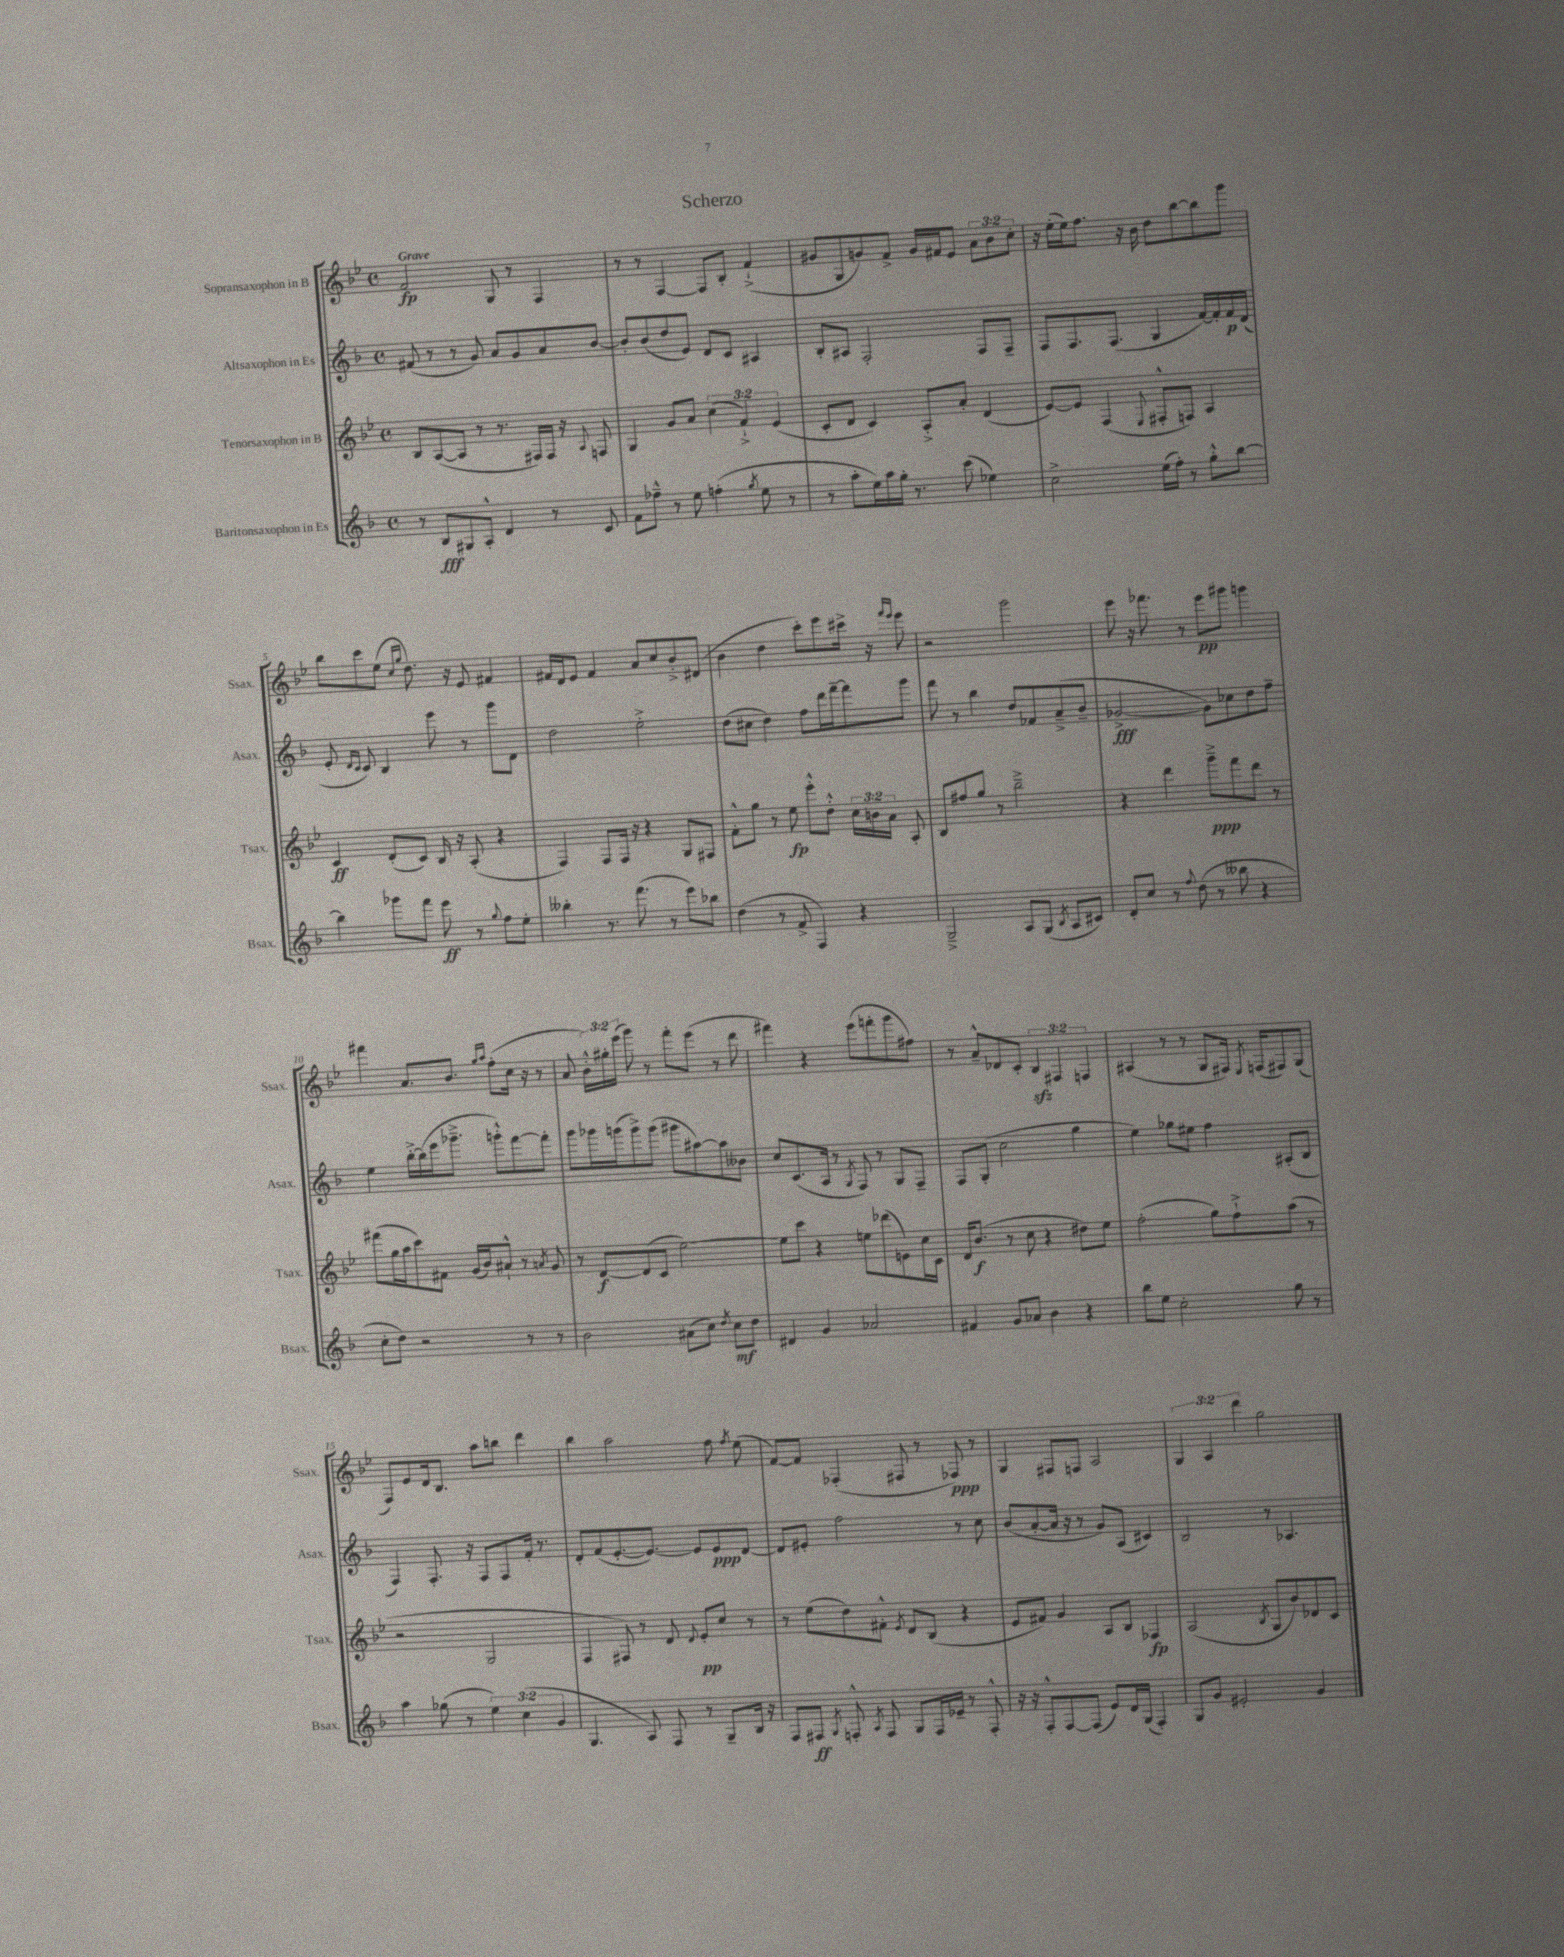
\header { title = "Scherzo" }
<<
\new StaffGroup <<
\new Staff = "s0" \with { instrumentName = "Sopransaxophon in B" shortInstrumentName = "Ssax." } {
    \clef treble \key bes \major \defaultTimeSignature \time 4/4 \override Staff.TupletNumber.text = #tuplet-number::calc-fraction-text \tempo "Grave"
    \autoBeamOff f'2\fp g8 r8 f4 |
    r8 r8 f4~ f8[ bes8]-. f'4-!->( |
    gis'8[ g8 g'8) f'8]-> g'16[ fis'16 ees'8] \tuplet 3/2 { a'8[ bes'8 c''8]-. } |
    r16 ees''16[-.( ees''16) f''8.] r16 bes'16 d''8[ bes''8~ bes''8 g'''8] |
    bes''8[ c'''8 ees''8]( \grace { c''16[ g''16] } d''8.) r16 ees'8 fis'4 |
    fis'16[ d'16 ees'8] fis'4 a'8[ c''8 bes'8-.-> dis'8]( |
    bes'4 d''4 c'''8[-.) ees'''8 cis'''16]-> r16 \grace { f'''16[ ees'''16] } ees'''8 |
    r2 g'''2 |
    ees'''8 r16 fes'''8. r8 ees'''8[\pp gis'''8] g'''4 |
    fis'''4 a'8.[ bes'8.] \grace { g''16[ a''16] } f''8[-.( c''16] r16 r8 |
    a'8 \tuplet 3/2 { bes'16[-.-^) gis''16-. ees'''16]( } g'''8) r8 f'''8[-. ees'''8]( r8 d'''8 |
    fis'''4) r4 ees'''8[( f'''8-. g'''8 fis''8]) |
    r8 a'8[---^ des'8 c'8]-. \tuplet 3/2 { bes4\sfz fis4 f4 } |
    ais4( r8 r8 g8[ fis16]) \acciaccatura { ees8 } f16[( fis8) g8]( |
    f8[) ees'8 d'16 bes8.] a''8[ b''8] d'''4 |
    bes''4 a''2 f''8 \acciaccatura { f''8 } ees''8( |
    f'8[~) f'8] fes4-.( fis8 r8 fes8\ppp) r8 |
    g4 fis8[ f8] a2 |
    \tuplet 3/2 { g4 a4 d'''4 } g''2 \bar "|." |
}
\new Staff = "s1" \with { instrumentName = "Altsaxophon in Es" shortInstrumentName = "Asax." } {
    \clef treble \key f \major \defaultTimeSignature \time 4/4
    \autoBeamOff fis'8( r8 r8 g'8) a'8[ g'8 a'8 bes'8]~ |
    bes'8[-. bes'8( d''8 e'8]) d'8[ c'8] ais4 |
    bes8[-. ais8] f2-. f8[ f8]-- |
    f8[ f8. f8.]( g4 f'16[~) f'16-. f'16\p d'16]( |
    e'8-. \grace { d'16[ c'16] } c'8) bes4 e'''8 r8 g'''8[ d'8] |
    d''2 e''2-.-> |
    d''8[( cis''8] d''4) f''8[ d'''16 f'''16~-- f'''8 g'''8] |
    f'''8 r8 bes''4 d''8[ fes'8 a'8--->( bes'8]-- |
    ges'2~->\fff ges'8[) ces''8 d''8 f''8]-- |
    e''4 bes''16[~-.-> bes''16( e'''16 ges'''8.]---> g'''8[-.-^) f'''8~ f'''8]-. |
    g'''8[ ges'''16 g'''16( g'''8->) g'''8]( gis'''8[ ais''8~) ais''8 beses'8] |
    c''8[ c'8.( a16] r8 \acciaccatura { g8 } f8) r8 g8[ f8]-- |
    f8[ g8]-.( c''2 g''4 |
    e''4) ges''8[ eis''8] f''4 ais8[-.( bes8] |
    f4) f8.-. r16 f8[ f8 f'16]-. r8. |
    d'8[-. f'8( e'8.~-. e'8.]~) e'8[ e'8\ppp d'8]~ |
    d'8[ eis'8]-. f''2 r8 c''8 |
    bes'8[( a'8~-. a'16] r16 r8 g'8[) a8]( cis'4) |
    bes2 r8 aes4. \bar "|." |
}
\new Staff = "s2" \with { instrumentName = "Tenorsaxophon in B" shortInstrumentName = "Tsax." } {
    \clef treble \key bes \major \defaultTimeSignature \time 4/4 \override Staff.TupletNumber.text = #tuplet-number::calc-fraction-text
    \autoBeamOff bes8[ a8~( a8] r8 r8. fis16[) fis16] r16 \appoggiatura { a8 } f8 |
    g4 g'8[ a'8] \tuplet 3/2 { c''4( f'4-!->) ees'4( } |
    c'8[-. d'8] c'4) a8[-.-> a'8]-. d'4( |
    ees'8[~) ees'8] f4( \appoggiatura { ees8 } fis8[-.-^ f8]) a4 |
    c'4\ff d'8[-.( c'8]) bes16 r16 a8-.( r4 |
    f4) f8[ f16] r16 r4 g8[ fis8] |
    f'8[-.-^ g''8] r8 ees''8\fp ees'''8[-.-^ d''8]-.-^ \tuplet 3/2 { c''16[ b'16 a'16] } a8-. |
    bes8[ fis''8 g''8] r8 bes''2---> |
    r4 d'''4 g'''8[--->\ppp f'''8 d'''8] r8 |
    fis'''8[( g''16 a''16 c'''8) fis'8] g'16[( bes'16) ais'8]-!-^ r8 \acciaccatura { a'8 } g'8 |
    r8 d'8[~\f d'8( c'8] ees''2~) |
    ees''8[ c'''8] r4 e''8[ des'''8( e'8) c''16 c'16] |
    d'16[ bes'8.]\f( r8 c''8 r4 dis''8[) ees''8] |
    f''2-.( g''8[) f''8-!-> a''8]( r8 |
    r2 g2 |
    f4 fis8) r8 d'8 \appoggiatura { d'8 } ees'8[-.\pp c''8] r8 |
    r8 ees''8[( d''8) fis'8]-.-^ \acciaccatura { ees'8 } d'8[ bes8]( r4 |
    ees'8[ fis'8]) g'4 a8[ bes8] fes4\fp |
    a2( \acciaccatura { bes8 } g8[ bes'8) des'8 c'8] \bar "|." |
}
\new Staff = "s3" \with { instrumentName = "Baritonsaxophon in Es" shortInstrumentName = "Bsax." } {
    \clef treble \key f \major \defaultTimeSignature \time 4/4 \override Staff.TupletNumber.text = #tuplet-number::calc-fraction-text
    \autoBeamOff r8 bes8[\fff gis8 a8]-.-^ d'4 r8 c'8 |
    f'8[ fes''8]---^ r8 e''8 f''4-.( \acciaccatura { g''8 } e''8 r8 |
    r8 a''8[-. e''16) a''16 g''16]-. r8. c'''8( ees''4) |
    c''2-> e''16[( f''16]-.) r8 g''8[-.-^ bes''8]~ |
    bes''4 ges'''8[ f'''8] e'''8\ff r8 \appoggiatura { g''8 } f''8[ e''8]-. |
    beses''4-. r8. f'''8.( r8 e'''8[) bes''8] |
    d''4( r8 f'8-> f4) r4 |
    g2---> a8[ g8]( \acciaccatura { bes8 } a8[ cis'8]) |
    d'8[-. c''8] r8 \appoggiatura { f''8 } d''8( r8 beses''8 r4 |
    c''8[-. d''8]) r2 r8 r8 |
    bes'2 ais'8[( c''8]) \acciaccatura { d''8 } c''8[\mf d''8] |
    dis'4 g'4 aes'2 |
    fis'4 g'8[ aes'8] bes'4 r4 |
    bes''8[ e''8] c''2-. g''8 r8 |
    a''4 ges''8( r8 \tuplet 3/2 { e''4) c''4( g'4 } |
    g4. a8) f8 r8 g8[-- bes16] r16 |
    f8[ fis8]\ff \acciaccatura { g8 } f8-.-^ \acciaccatura { a8 } f8 g8[ f16 ees'16]-- r8 f8-.-^ |
    r16 r16 f8[-.-^ f8~ f8]( e'8[) d'16 g16]( f4-.) |
    g8[ g'8] eis'2-. g'4 \bar "|." |
}
>>
>>
